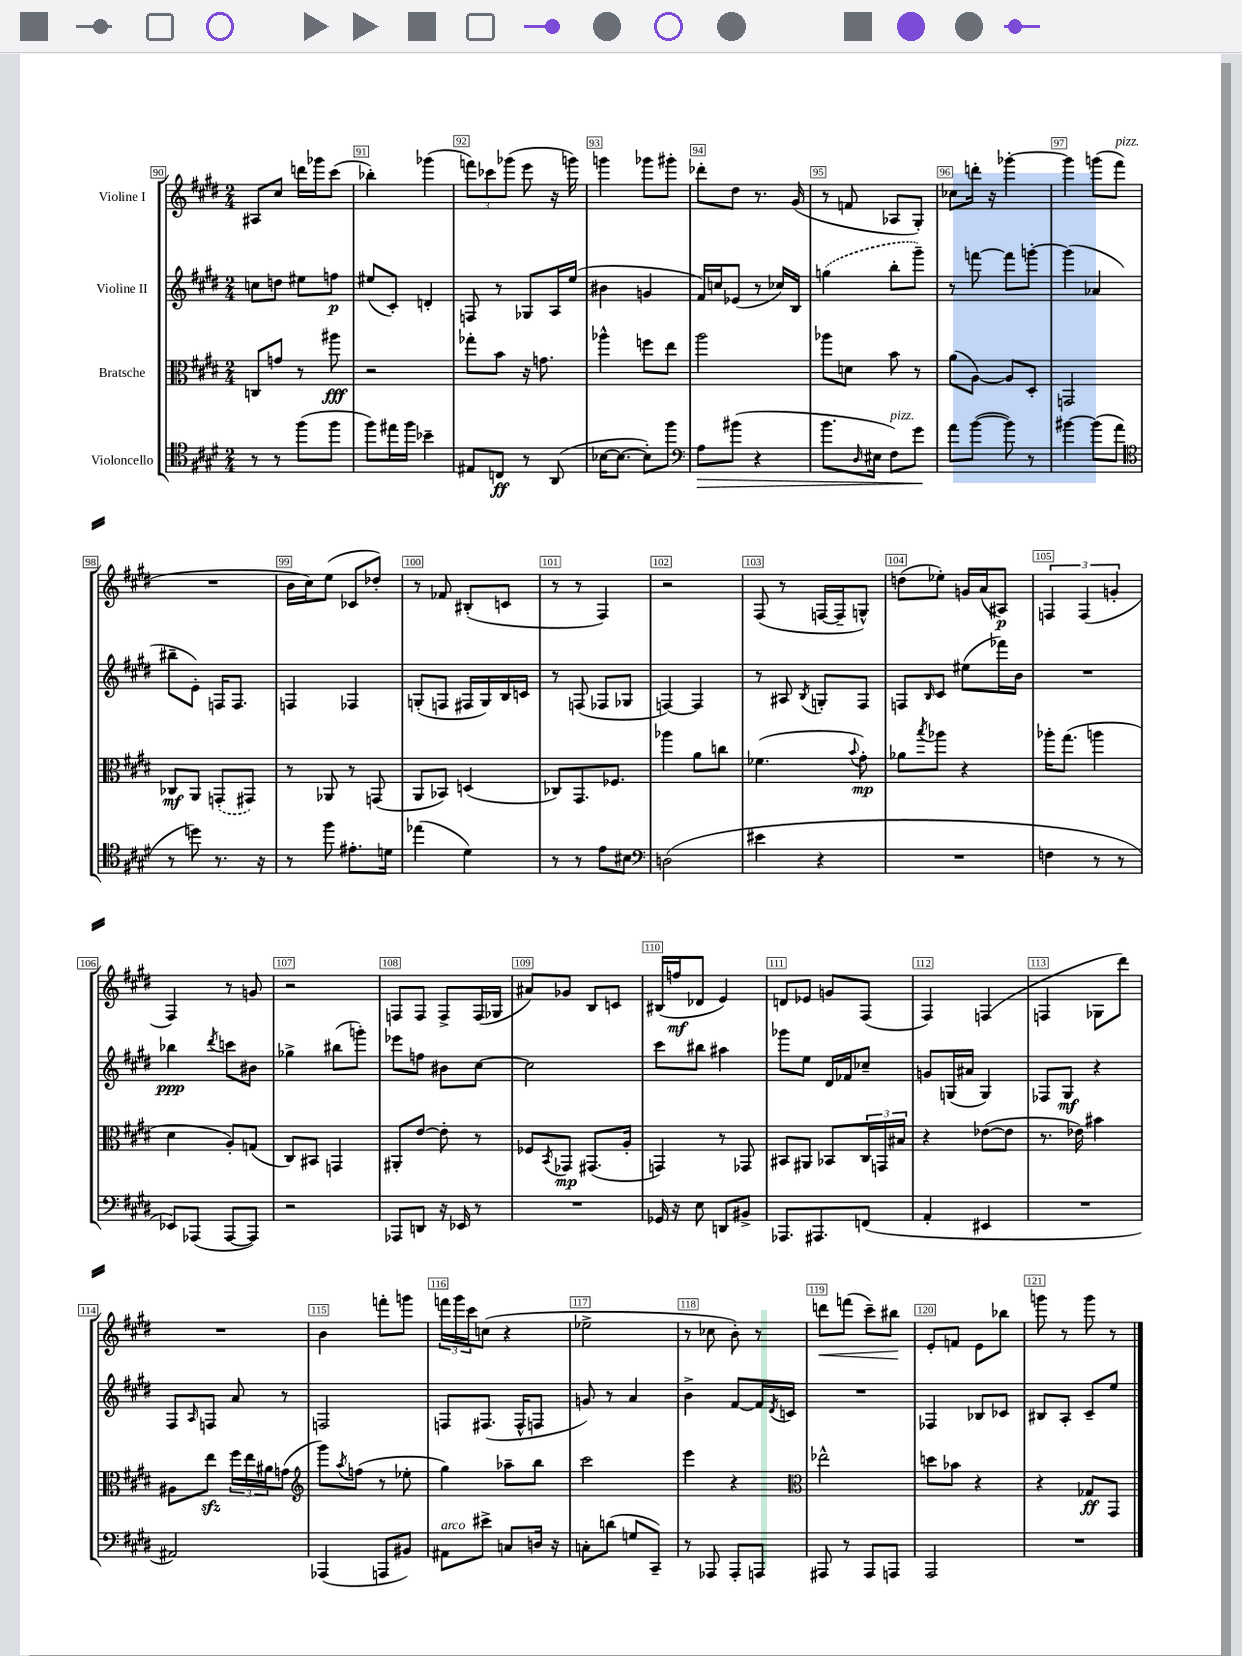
<<
\new StaffGroup <<
\new Staff = "s0" \with { instrumentName = "Violine I" } {
    \clef treble \key e \major \numericTimeSignature \time 2/4
    ais8 cis''8 d'''16 ges'''16 cis'''8( |
    bes''4-.) ges'''4( |
    \tuplet 3/2 { f'''8) ces'''8 ges'''8( } e'''8 r16 g'''16) |
    g'''4 ges'''8 gis'''8-. |
    des'''8-. dis''8 r8. gis'16( |
    r8 f'8 aes8 gis8-.) |
    ces''8 d'''16-. r16 ges'''4~-. |
    ges'''4 g'''8( fis'''8^\markup { \italic "pizz." } |
    R2 |
    b'16 cis''16) e''8( ces'8 des''8-.) |
    r8 fes'8 bis8-.( c'8 |
    r8 r8 fis4) |
    r2 |
    fis8( r8 f16~ f16-- g8-^) |
    d''8( ees''8-.) g'16 a'16( ais8\p) |
    \tuplet 3/2 { f4 f4( g'4-. } |
    fis4) r8 g'8 |
    r2 |
    f8 f8 f8-> f16( ges16 |
    ais'8) ges'8 b8 c'8 |
    bis16( f''16\mf des'8 e'4) |
    d'8 ees'8 g'8 fis8( |
    fis4) f4( |
    f4 ges8 dis'''8) |
    R2 |
    b'4 f'''8-. g'''8 |
    \tuplet 3/2 { f'''16 gis'''16 cis'''16 } c''8( r4 |
    ees''2-> |
    r8 ces''8 b'8-.) r8 |
    d'''8\< f'''8( cis'''8--) bis''8\! |
    e'8-. f'8 e'8 bes''8 |
    g'''8 r8 g'''8 r8 \bar "|." |
}
\new Staff = "s1" \with { instrumentName = "Violine II" } {
    \clef treble \key e \major \numericTimeSignature \time 2/4
    c''8 d''8 eis''8 f''8\p |
    eis''8( cis'8-.) d'4-. |
    f8 r8 ges8 a16 e''16( |
    bis'4 g'4 |
    fis'16) c''16 ees'8( r8 ces''16) b16 |
    \once \slurDashed g''4( b''8-. gis'''8--) |
    r8 f'''8~ f'''8 g'''8~-. |
    g'''4( aes'4 |
    bis''8-- e'8-.) f16 f8. |
    f4 fes4 |
    g8-.( f8 fis16 g16) b16 c'16 |
    r8 f8( fes8 ges8 |
    f4~) f4 |
    r8 ais8 \acciaccatura { b8 } g8-. fis8 |
    f8 \grace { b16 } cis'8 eis''8( fes'''16) b'16 |
    R2 |
    bes''4\ppp \acciaccatura { dis'''8 } c'''8 bis'8 |
    ges''4-> bis''8( g'''8-.) |
    ees'''8 f''8 bis'8 cis''8~ |
    cis''2 |
    cis'''8 bis''8 ais''4 |
    ges'''8 e''8 dis'16 fes'16 ces''8-- |
    g'8 g16( ais'16 g4) |
    fes8 gis8\mf r4 |
    fis8 \grace { a16 } f8 a'8 r8 |
    f2 |
    f8 fis8.( fis16-^ f8 |
    g'8) r8 a'4 |
    b'4-> fis'8~ fis'16 \acciaccatura { dis'8 } c'16 |
    R2 |
    fes4 bes8 ces'8 |
    bis8 a8-. cis'8-- e''8 \bar "|." |
}
\new Staff = "s2" \with { instrumentName = "Bratsche" } {
    \clef alto \key e \major \numericTimeSignature \time 2/4
    c8 g'8 r8 ais''8\fff |
    r2 |
    ges''8-. b'8 r16 g'8. |
    aes''4-^ f''8 e''8 |
    a''2 |
    aes''8 d'8 b'8 r8 |
    a'8( a8~) a8 dis8-. |
    g,2 |
    ces8\mf a,8 \once \slurDashed g,8-.( gis,8) |
    r8 aes,8 r8 g,8( |
    a,8 bes,8) d4( |
    ces8) gis,8. fes8. |
    aes''4 a'8 c''8 |
    fes'4.( \appoggiatura { b'8 } gis'8-.\mp) |
    aes'8 \acciaccatura { b''8 } aes''8 r4 |
    aes''16-. gis''8.( a''4 |
    dis'4 a8-.) g8( |
    cis8) bis,8 g,4 |
    ais,8-. e'8~ e'8-. r8 |
    fes8 \acciaccatura { b,8 } ges,8\mp gis,8.( a16-. |
    g,4) r8 ges,8 |
    bis,8 ais,8 bes,8 \tuplet 3/2 { cis16 g,16 bis16 } |
    r4 ees'8~( ees'8 |
    r8. ees'16) bis'4 |
    ais8 e''8\sfz \tuplet 3/2 { fis''16 e''16 ais'16 } g'8( |
    \clef treble gis'''8) \acciaccatura { a''8 } f''8( r8 ees''8-. |
    gis''4) aes''8-- b''8 |
    cis'''2 |
    e'''4 r4 |
    \clef alto ees''2-^ |
    d''8 bes'8 r4 |
    r4 ges8\ff gis,8 \bar "|." |
}
\new Staff = "s3" \with { instrumentName = "Violoncello" } {
    \clef tenor \key e \major \numericTimeSignature \time 2/4
    r8 r8 fis''8( fis''8 |
    fis''8) eis''16 fis''16 bes'4-- |
    eis8 c8\ff r8 a,8( |
    bes16~ bes8.~ bes8-.) fis''8 |
    \clef bass a8\> bis'8( r4 |
    b'8. \grace { dis16 } eis16 fis8^\markup { \italic "pizz." }) gis'8\! |
    a'8 b'8~( b'8) r8 |
    bis'4~ bis'8( a'8 |
    \clef tenor r8 d''8) r8. r16 |
    r8 fis''8 eis'8.-. d'16 |
    ees''4( dis'4) |
    r8 r8 e'8 bis8 |
    \clef bass d2( |
    eis'4 r4 |
    R2 |
    f4 r8 r8 |
    ees,8) aes,,8( aes,,8~ aes,,8) |
    r2 |
    aes,,8 d,8 r16 ees,16 r8 |
    R2 |
    ges,16 r16 e8 d,8 bis,8-> |
    aes,,8. ais,,8. f,8( |
    a,4-. eis,4 |
    R2 |
    ais,2) |
    aes,,4( a,,8 bis,8) |
    ais,8^\markup { \italic "arco" } eis'8-> c8 d16 r16 |
    c8-. d'8( g8 cis,8--) |
    r8 aes,,8 aes,,8-. a,,8 |
    ais,,8 r8 ais,,8 a,,8 |
    a,,2 |
    R2 \bar "|." |
}
>>
>>
